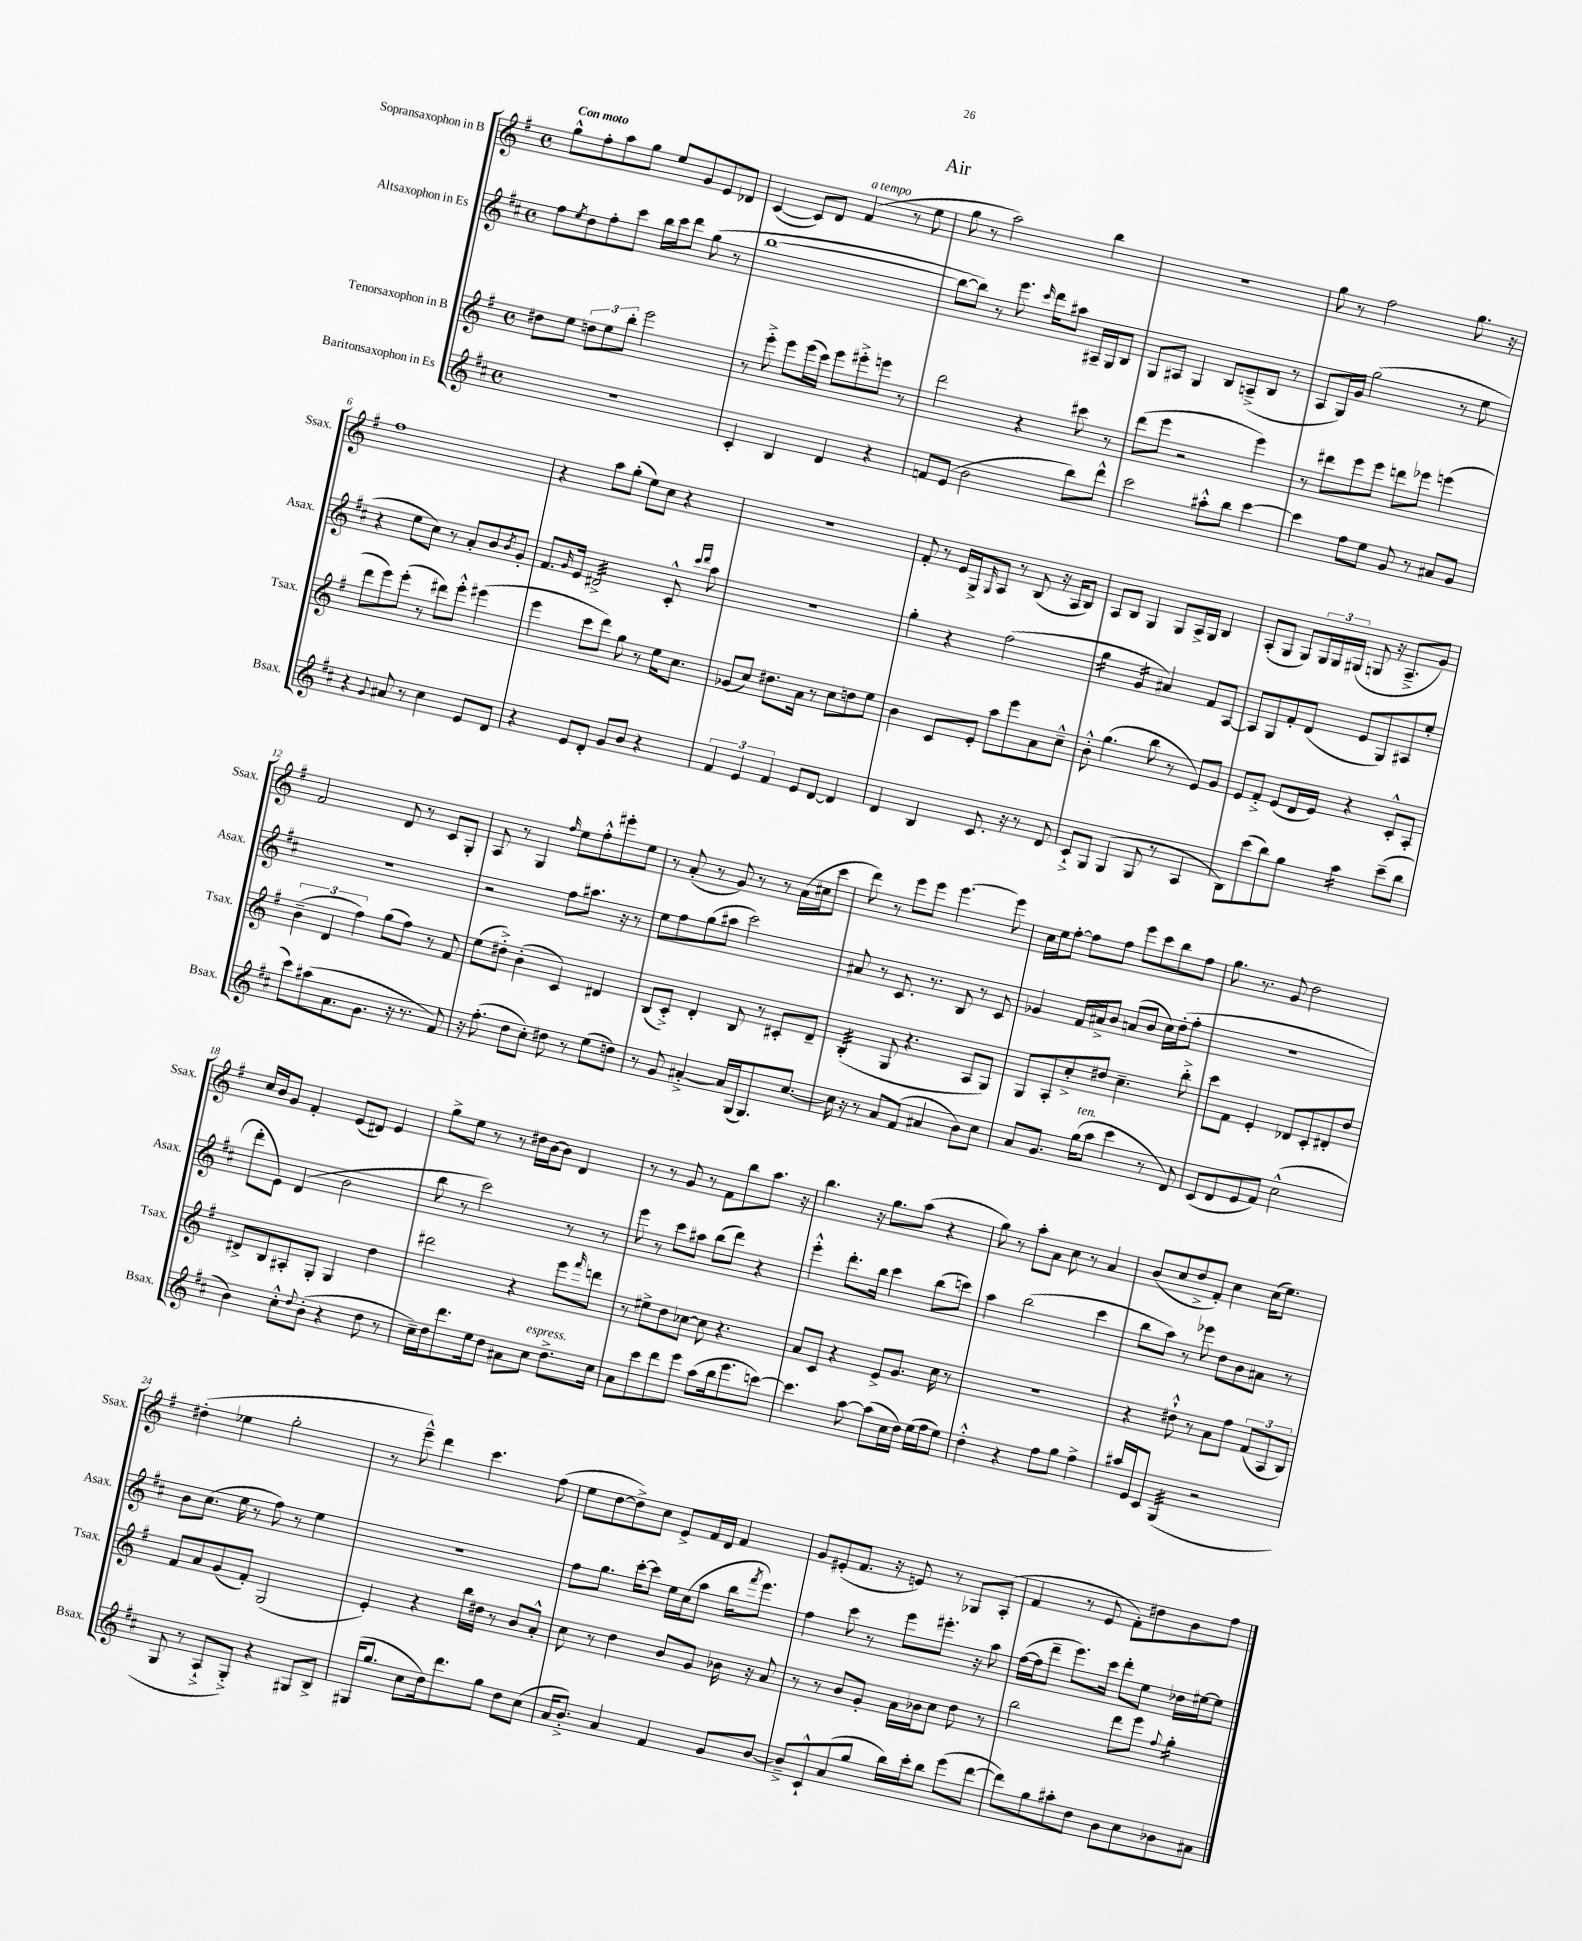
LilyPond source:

\header { title = "Air" }
<<
\new StaffGroup <<
\new Staff = "s0" \with { instrumentName = "Sopransaxophon in B" shortInstrumentName = "Ssax." } {
    \clef treble \key g \major \defaultTimeSignature \time 4/4 \tempo "Con moto"
    g''8-^ fis''8-. a''8 g''8 e''8 g'8 e'8 des'8 |
    c'4~( c'8) d'8 fis'4^\markup { \italic "a tempo" }( r8 e''8 |
    g''8 r8 a''2) b''4 |
    R1 |
    g''8 r8 fis''2 g''8. r16 |
    fis''1 |
    r4 a''8 g''8-.( e''8) c''8 r4 |
    R1 |
    fis'8-. r8 e'16 g16-> \grace { g16 } a8 r8 b8( r16 a16 b8) |
    a8 b8 g4 g8 a16-> g16 b4 |
    a8-.( g8 g8) \tuplet 3/2 { g16 g16 gis16( } g8 r16 a8.---> g'8) |
    fis'2 d'8 r8 c'8 g8-. |
    a8 r8 g4 \grace { fis''16 } e''8 fis''8-.-^ eis'''8-. e''8 |
    r8 a'8-.( r8 g'8) r8 r8 a'16( cis''16 c'''8 |
    d'''8) r8 e'''8 e'''8 e'''4.~ e'''8 |
    c''16 e''16 fis''8~-. fis''8 fis''8 e'''8 c'''8 b''8 fis''8 |
    g''8. r8. g'8 d''2 |
    c''16 b'16 g'8 fis'4-. e'8( dis'8) e'4 |
    g''8-> e''8 r8 r8 dis''16 b'16~ b'8 d'4 |
    r8 r8 g'8 r8 fis'8 b''8 a''8. r16 |
    b''4. r16 g''8. a''8( r4 |
    g''8) r8 a''8-. a'8 c''8 r8 a'4 |
    b'8( c''8 d''8-> fis'8-.) c''4 c''16( e''8.) |
    dis''4-.( ees''4 g''2-. |
    r8 e'''8---^) d'''4 c'''4. fis''8( |
    e''8 d''8~ d''8->) c''8 e'8-> fis'16 d'16 fis'4 |
    g'8 eis'8-.( fis'8. r16 e'8) r8 ges8 a8-.( |
    fis'4 r8 e'8 fis'8-.) dis''8 b'8 fis''8 \bar "|." |
}
\new Staff = "s1" \with { instrumentName = "Altsaxophon in Es" shortInstrumentName = "Asax." } {
    \clef treble \key d \major \defaultTimeSignature \time 4/4
    fis''8 \acciaccatura { e''8 } d''8 fis''8-. cis'''8 b''16 cis'''16 d'''8 g''8( r8 |
    b''1~ |
    b''8~ b''8) r8 e'''8. \grace { cis'''16 } d'''16 ais''8 ais16-- g16 b8 |
    g8 ais8 g4 b8 a8--->( b8 r8 |
    a8 g16) g'16 g''2( r8 e''8 |
    r4 e''8 cis''8) r8 a'8-. b'8 \acciaccatura { b'8 } g'8-. |
    fis'8. \grace { g'16 } e'16 dis'2:32-> cis'8-.-^ \grace { cis'''16 d'''16 } a''8 |
    R1 |
    g''4-. r4 fis''2( |
    g''4:16 g'4:16 ais'4) fis'8 a8~ |
    a8 g8 fis'8-. d'8( e'8 g8) ais8 e''8-. |
    R1 |
    r2 fis''8 ais''8. r16 r8 |
    e''8 fis''8 g''8( ais''8 cis'''2) |
    ais'8 r8 cis'8. r8. b8 r8 cis'8 |
    ges'4 fis'16 ais'16-> b'8 a'8( b'8 cis''16) d''16-.( fis''8-. |
    R1 |
    d'''8-. e'8) d'4( b'2 |
    b''8 r8 cis'''2) r8 r8 |
    e'''8 r8 cis'''8 ais''8 b''8( d'''8) r4 |
    e'''4-.-^ d'''8.-. b''16 cis'''4 b''8( c'''8) |
    a''4 b''2( cis'''4 |
    b''8 a''8) r8 ees'''8 d''8 b'8 ais'8 r8 |
    b'8 cis''8.( e''16 r8 fis''8) r8 e''4 |
    R1 |
    fis''8 g''8. cis'''16~-. cis'''8 e''16 cis''16( a''8 b''16 \acciaccatura { fis'''8 } e'''8.) |
    fis''4 cis'''8 r8 e'''8 eis'''8.-. r16 a''8 |
    fis''16~( fis''16 d'''8-- e'''8.) cis'''16 d'''8-. e''8 des''16 eis''16~ eis''8 \bar "|." |
}
\new Staff = "s2" \with { instrumentName = "Tenorsaxophon in B" shortInstrumentName = "Tsax." } {
    \clef treble \key g \major \defaultTimeSignature \time 4/4
    dis''8 e''8 \tuplet 3/2 { d''8 e''8 b''8-. } e'''2 |
    r8 e'''8-.-> e'''8 e'''16( c'''16) e'''8 eis'''8-.-> e'''8 r8 |
    d'''2 r4 cis'''8 r8 |
    d'''8( e'''8 r2 e'''4) |
    r8 dis'''8 e'''8 e'''8 d'''8 ees'''8 e'''4( |
    d'''8 e'''8) e'''8-.( r8 dis'''8) e'''8-.-^ eis'''4( |
    e'''4 c'''8 d'''8) g''8 r8 e''16 c''8. |
    ges'8( c''8) dis''8. a'16 r8 c''8 d''8 e''8 |
    b'4 c'8 e'8-. a''8 e'''8 a'8 c''8---^ |
    b'8-.-^ g''4.( b''8 r8 e'8) g'8 |
    e'8 fis'8-.-> e'8( d'16 e'16) r4 c'8-.-^ a8-. |
    \tuplet 3/2 { b'4--( d'4 fis''4) } g''8( fis''8) r8 fis'8 |
    e''8( dis''8-.->) b'4-.( c'4) dis'4 |
    b8( c'8-.->) d'4-. b8 r8 cis'8-. d'8-- |
    b4:32-.( g8 r4. a8 g8) |
    g8 a8-. c''8-.-> dis''8 c''4.-- b''8-.-> |
    c'''8 fis'8 e'4-. des'8 c'8-. dis'8-. d''8 |
    dis'8-> b8 ais8-. g8-. g4 d''4 |
    dis'''2 r4 e'''8 \grace { fis'''16 } d'''8 |
    r8 eis''8-> d''8 ces''8~ ces''8 r4. |
    a'8 c'8 r4 e'8-> g'8. c''16 r8 |
    r1 |
    r4 dis''8-!-^ r8 a'8 fis''8 \tuplet 3/2 { fis'8( a8 b8) } |
    fis'8 a'8 g'8( fis'8-.) g2( |
    e'4-.) r4 b''16 dis''16 r8 b'8 a'8-.-^ |
    c''8 r8 d''4 b'8 g'8 bes'16 r16 a'8 |
    r8 r8 b'8 g'8-. a'16 bes'16 c''8 d''8 r8 |
    b''2 d'''8 e'''8 \appoggiatura { fis''8 } g''4:16-. \bar "|." |
}
\new Staff = "s3" \with { instrumentName = "Baritonsaxophon in Es" shortInstrumentName = "Bsax." } {
    \clef treble \key d \major \defaultTimeSignature \time 4/4
    R1 |
    cis'4-. b4 d'4 r4 |
    f'8 e'8( b'2 b''8) d'''8-^ |
    cis'''2 ais''8-.-^ b''8 cis'''4~ |
    cis'''4 fis''8 e''8 g'8 r8 ais'8 g'8 |
    r4 \appoggiatura { g'8 } ais'8 r8 cis''4 e'8 d'8 |
    r4 e'8 d'8-. g'8 b'8 r4 |
    \tuplet 3/2 { fis'4 e'4 fis'4 } e'8 d'8~ d'4 |
    d'4 b4 cis'8. r16 r8 d'8 |
    cis'8-!-> g8 g4( g8 r8 a4 |
    b8) cis'''8( b''8) g''8 a''4:16 cis'''8--( b''8 |
    cis'''8) ais''8( a'8. g'8. r16 r8. fis'8) |
    r16 fis''8.-.( d''8 cis''8-.) dis''8 r8 e''8( d''8) |
    r8 g'8 ais'4~-.-> ais'16 g16( g8.) cis''8.~ |
    cis''16 r16 r8 a'8 fis'8( ais'4 b'8) cis''8 |
    a'8 g'8. g''16^\markup { \italic "ten." }( a''8 cis'''4 r8 d'8) |
    cis'8( d'8 e'8 fis'8) cis''2-^( |
    b'4) cis''8-.-^ \appoggiatura { d''8 } b'8-.( r4 d''8 r8 |
    cis''16--) d''16 d'''8. e''16 d''8 ais'8 cis''8^\markup { \italic "espress." } d''8.-> cis''16 |
    a'8 cis'''8 d'''8 e'''8 a''8( b''16 e'''8. c'''8~) |
    c'''4. a''8~ a''8( cis''16 d''16) e''16( fis''16 e''8) |
    d''4-.-^ r4 fis''8 g''8 fis''4-> |
    ais''16 e'16 cis'8 g4:32( r2 |
    g8 r8 a8-!-> g8-.->) r4 gis8 b8-> |
    gis16( g''8. cis''8 d''16) d'''8. g''8 d''8 cis''8( |
    a'16 b'8.-.->) a'4 fis'4 g'8 b'8~ |
    b'8---> cis'8-!-^ a'8( g''8 b''16) cis'''16-. b''8 e'''8( d'''8~ |
    d'''8) g''8 ais''8-. d''8 b'8 cis''8 bes'8 ais'8 \bar "|." |
}
>>
>>
